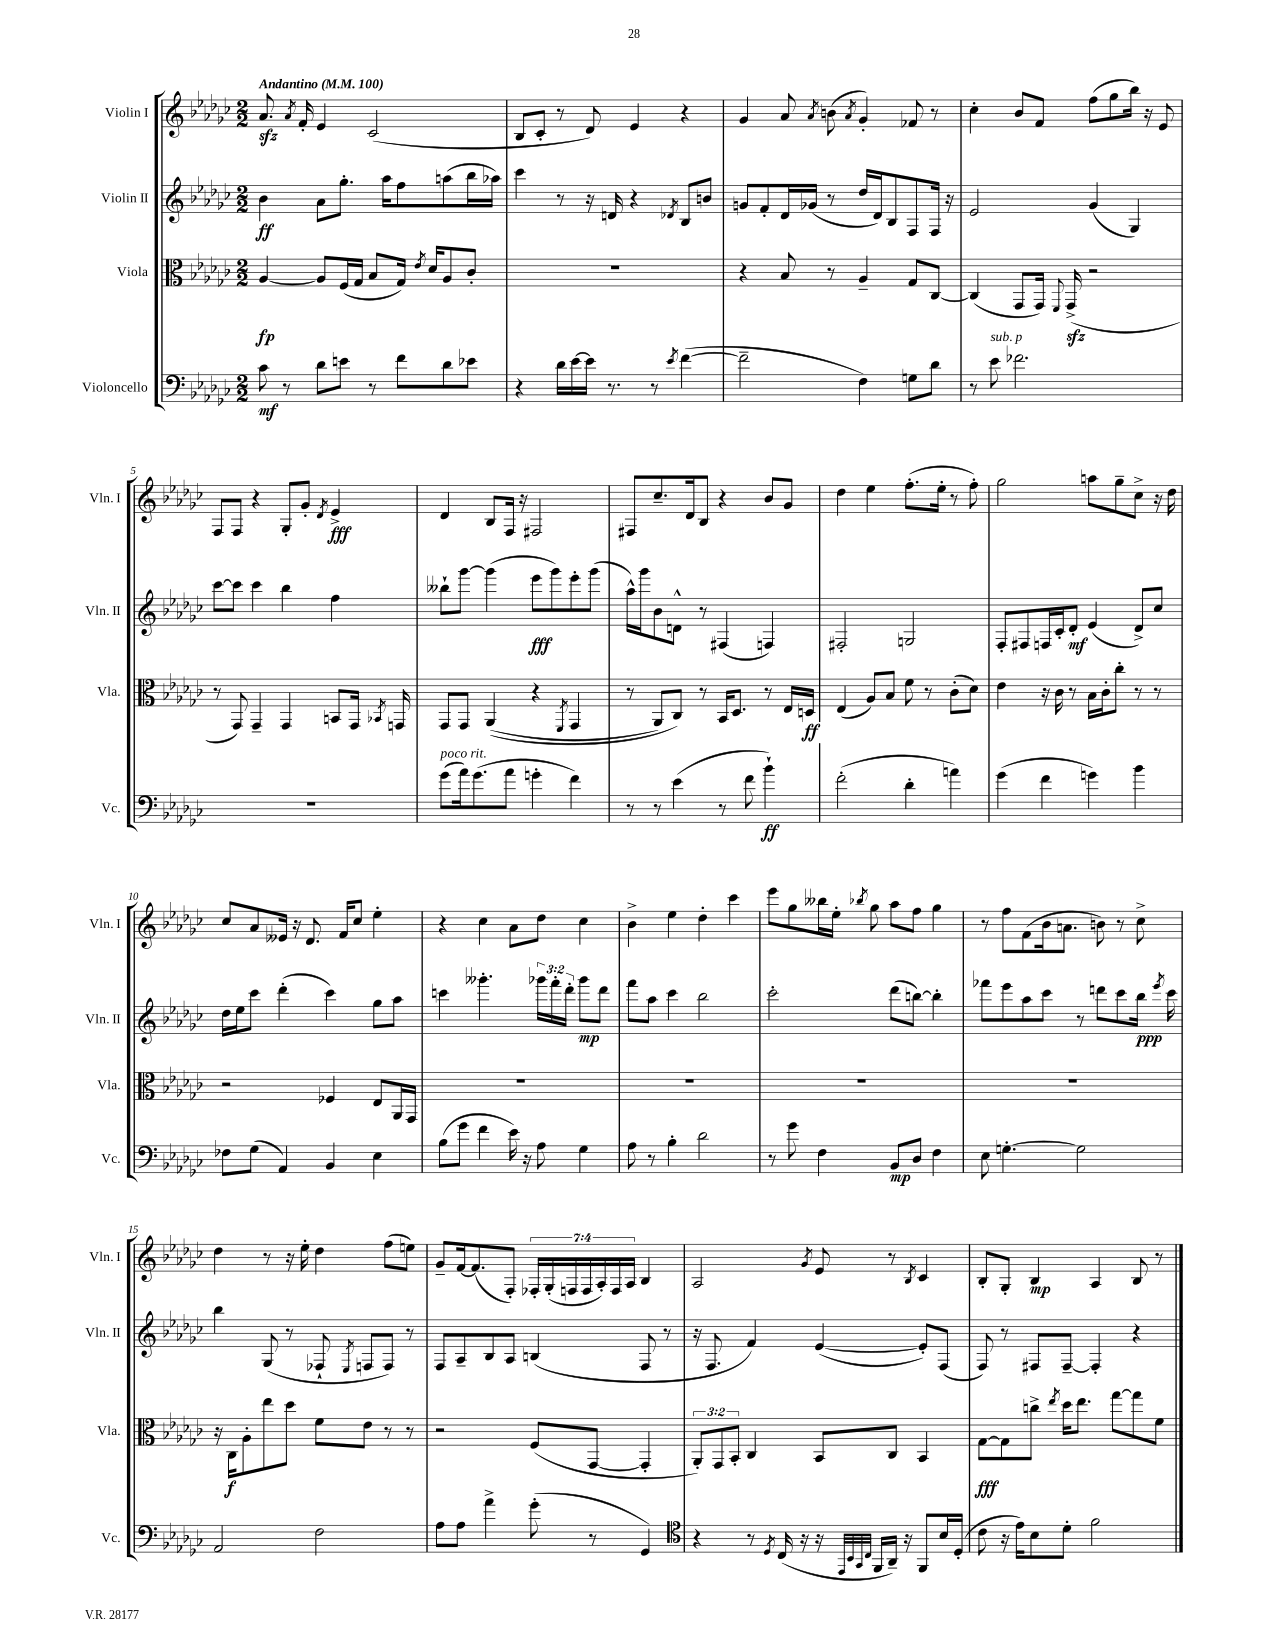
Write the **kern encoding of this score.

**kern	**dynam	**kern	**dynam	**kern	**dynam	**kern	**dynam
*part4	*part4	*part3	*part3	*part2	*part2	*part1	*part1
*staff4	*staff4	*staff3	*staff3	*staff2	*staff2	*staff1	*staff1
*I"Violoncello	*	*I"Viola	*	*I"Violin II	*	*I"Violin I	*
*I'Vc.	*	*I'Vla.	*	*I'Vln. II	*	*I'Vln. I	*
*clefF4	*	*clefC3	*	*clefG2	*	*clefG2	*
*k[b-e-a-d-g-c-]	*	*k[b-e-a-d-g-c-]	*	*k[b-e-a-d-g-c-]	*	*k[b-e-a-d-g-c-]	*
*M2/2	*	*M2/2	*	*M2/2	*	*M2/2	*
*MM100	*	*MM100	*	*MM100	*	*MM100	*
=1	=1	=1	=1	=1	=1	=1	=1
!	!	!	!	!	!	!LO:TX:a:B:t=Andantino	!
8c-\	mf	[4A-/	fp	4b-\	ff	8.a-zz/	.
8r	.	.	.	.	.	.	.
.	.	.	.	.	.	8qa-/	.
.	.	.	.	.	.	16f'/	.
8d-\L	.	8A-/L]	.	8a-\L	.	4e-/	.
8en\J	.	(16F/L	.	8.gg-'\J	.	.	.
.	.	16G-/JJ	.	.	.	.	.
8r	.	8B-/L	.	.	.	(2c-/	.
.	.	.	.	16aa-\KL	.	.	.
8f\L	.	16G-/Jk)	.	8ff\	.	.	.
.	.	8qe-/	.	.	.	.	.
.	.	16d-/KL	.	.	.	.	.
8d-\	.	8A-/	.	(8aan\	.	.	.
8e-X\J	.	8c-'/J	.	16bb-\L	.	.	.
.	.	.	.	16aa-X\JJ)	.	.	.
=2	=2	=2	=2	=2	=2	=2	=2
4r	.	1r	.	4ccc-\	.	8B-/L	.
.	.	.	.	.	.	8c-'/J	.
16d-\LL	.	.	.	8r	.	8r	.
[16e-\	.	.	.	.	.	.	.
16e-\JJ]	.	.	.	16r	.	8d-/)	.
8.r	.	.	.	16dn/	.	.	.
.	.	.	.	4r	.	4e-/	.
8r	.	.	.	.	.	.	.
8qe-/	.	.	.	8qd-X/	.	.	.
([4f\	.	.	.	8B-/L	.	4r	.
.	.	.	.	8bn/J	.	.	.
=3	=3	=3	=3	=3	=3	=3	=3
2f~\]	.	4r	.	8gn/L	.	4g-/	.
.	.	.	.	8f'/	.	.	.
.	.	8B-/	.	16d-/L	.	8a-/	.
.	.	.	.	(16g-X/JJ	.	.	.
.	.	.	.	.	.	8qa-/	.
.	.	8r	.	8r	.	(8bn\	.
.	.	.	.	.	.	8qa-/	.
4F\)	.	4A-~/	.	16dd-/LL	.	4g-'/)	.
.	.	.	.	16d-/J)	.	.	.
.	.	.	.	8B-/	.	.	.
8Gn\L	.	8G-/L	.	8F/	.	8f-X/	.
8d-\J	.	[8C-/J	.	16F/Jk	.	8r	.
.	.	.	.	16r	.	.	.
=4	=4	=4	=4	=4	=4	=4	=4
8r	.	(4C-/]	.	2e-/	.	4cc-'\	.
!LO:TX:a:i:t=sub. p	!	!	!	!	!	!	!
8e-\	.	.	.	.	.	.	.
2.f-X\	.	8GG-/L	.	.	.	8b-/L	.
.	.	16GG-/Jk)	.	.	.	8f/J	.
.	.	8qqFF/	.	.	.	.	.
.	.	(16GG-zz^/	.	.	.	.	.
.	.	2r	.	(4g-/	.	(8ff\L	.
.	.	.	.	.	.	8gg-\	.
.	.	.	.	4G-/)	.	16bb-\Jk)	.
.	.	.	.	.	.	16r	.
.	.	.	.	.	.	8e-/	.
!!LO:LB:g=z
=5	=5	=5	=5	=5	=5	=5	=5
1r	.	8r	.	[8ccc-\L	.	8F/L	.
.	.	8GG-/)	.	8ccc-\J]	.	8F/J	.
.	.	4GG-~/	.	4ccc-\	.	4r	.
.	.	4GG-/	.	4bb-\	.	8G-'/L	.
.	.	.	.	.	.	8g-'/J	.
.	.	.	.	.	.	8qd-/	.
.	.	8BBn/L	.	4ff\	.	4e-^/	fff
.	.	16GG-/Jk	.	.	.	.	.
.	.	8qBB-X/	.	.	.	.	.
.	.	16GGn/	.	.	.	.	.
=6	=6	=6	=6	=6	=6	=6	=6
!LO:TX:a:i:t=poco rit.	!	!	!	!	!	!	!
(8g-\L	.	8GG-/L	.	8bb--X`\L	.	4d-/	.
16a-\k)	.	8GG-/J	.	[8ggg-\J	.	.	.
(8.g-\	.	.	.	.	.	.	.
.	.	((4AA-/	.	(4ggg-\]	.	8B-/L	.
8a-\J	.	.	.	.	.	16F/Jk	.
.	.	.	.	.	.	16r	.
4gn'\	.	4r	.	8eee-\L	fff	2F#X/	.
.	.	.	.	8ggg-\)	.	.	.
.	.	8qFF/	.	.	.	.	.
4f\)	.	4GG-/	.	8eee-'\	.	.	.
.	.	.	.	(8ggg-\J	.	.	.
=7	=7	=7	=7	=7	=7	=7	=7
8r	.	8r	.	16aa-^^\LL)	.	8F#X/L	.
.	.	.	.	16ggg-\J	.	.	.
8r	.	8AA-/L)	.	8b-\	.	8.cc-~/	.
(4e-\	.	8C-/J)	.	8dn^^\J	.	.	.
.	.	.	.	.	.	16d-/k	.
.	.	8r	.	8r	.	8B-/J	.
8r	.	16BB-/KL	.	(4F#X/	.	4r	.
.	.	8.D-/J	.	.	.	.	.
8f\	.	.	.	.	.	.	.
4b-`\)	ff	8r	.	4Fn/)	.	8b-/L	.
.	.	16E-/LL	.	.	.	8g-/J	.
.	.	16Dn/JJ	ff	.	.	.	.
=8	=8	=8	=8	=8	=8	=8	=8
(2f'\	.	(4E-/	.	2F#X'/	.	4dd-\	.
.	.	8A-/L)	.	.	.	4ee-\	.
.	.	8B-/J	.	.	.	.	.
4d-'\	.	8f\	.	2Gn/	.	(8.ff'\L	.
.	.	8r	.	.	.	.	.
.	.	.	.	.	.	16ee-'\Jk	.
4an\)	.	(8c-'\L	.	.	.	8r	.
.	.	8d-\J)	.	.	.	8ff'\)	.
=9	=9	=9	=9	=9	=9	=9	=9
(4g-\	.	4e-\	.	8F'/L	.	2gg-\	.
.	.	.	.	8F#X/	.	.	.
4f\	.	16r	.	16Fn/L	.	.	.
.	.	16c-\	.	16c-'/J	.	.	.
.	.	8r	.	8d-'/J	mf	.	.
4gn\)	.	16B-\LL	.	(4e-/	.	8aan\L	.
.	.	16c-'\J	.	.	.	.	.
.	.	8cc-'\J	.	.	.	8gg-~\	.
4b-\	.	8r	.	8d-^/L)	.	8cc-^\J	.
.	.	8r	.	8cc-/J	.	16r	.
.	.	.	.	.	.	16dd-\	.
!!LO:LB:g=z
=10	=10	=10	=10	=10	=10	=10	=10
8F-X\L	.	2r	.	16dd-\LL	.	8cc-/L	.
.	.	.	.	16ee-\J	.	.	.
(8G-\J	.	.	.	8ccc-\J	.	8a-/	.
4AA-/)	.	.	.	(4ddd-'\	.	16e--X/Jk	.
.	.	.	.	.	.	16r	.
.	.	.	.	.	.	8.d-/	.
4BB-/	.	4F-X/	.	4ccc-\)	.	.	.
.	.	.	.	.	.	16f/KL	.
.	.	.	.	.	.	8cc-/J	.
4E-\	.	8E-/L	.	8gg-\L	.	4ee-'\	.
.	.	16AA-/L	.	8aa-\J	.	.	.
.	.	16GG-/JJ	.	.	.	.	.
=11	=11	=11	=11	=11	=11	=11	=11
(8B-\L	.	1r	.	4cccn\	.	4r	.
8g-\J	.	.	.	.	.	.	.
4f\	.	.	.	4.ggg--X'\	.	4cc-\	.
16e-\)	.	.	.	.	.	8a-\L	.
16r	.	.	.	.	.	.	.
8A-\	.	.	.	24ggg-X\LL	.	8dd-\J	.
.	.	.	.	24fff'\	.	.	.
.	.	.	.	24ddd-'\JJ	.	.	.
4G-\	.	.	.	8ggg-\L	mp	4cc-\	.
.	.	.	.	8ddd-\J	.	.	.
=12	=12	=12	=12	=12	=12	=12	=12
8A-\	.	1r	.	8fff\L	.	4b-^\	.
8r	.	.	.	8aa-\J	.	.	.
4B-'\	.	.	.	4ccc-\	.	4ee-\	.
2d-\	.	.	.	2bb-\	.	4dd-'\	.
.	.	.	.	.	.	4ccc-\	.
=13	=13	=13	=13	=13	=13	=13	=13
8r	.	1r	.	2ccc-'\	.	8eee-\L	.
8g-\	.	.	.	.	.	8gg-\	.
4F\	.	.	.	.	.	16bb--X\L	.
.	.	.	.	.	.	16ee-'\JJ	.
.	.	.	.	.	.	8qbb-X/	.
.	.	.	.	.	.	8gg-\	.
8BB-/L	mp	.	.	(8ddd-\L	.	8aa-\L	.
8D-/J	.	.	.	[8bbn\J)	.	8ff\J	.
4F\	.	.	.	4bb'\]	.	4gg-\	.
=14	=14	=14	=14	=14	=14	=14	=14
8E-\	.	1r	.	8fff-X\L	.	8r	.
[4.Gn'\	.	.	.	8eee-\	.	8ff\L	.
.	.	.	.	8aa-\	.	(8f\	.
.	.	.	.	8ccc-\J	.	16b-\k	.
.	.	.	.	.	.	8.an\J	.
2G\]	.	.	.	8r	.	.	.
.	.	.	.	8dddn\L	.	8bn\)	.
.	.	.	.	8ccc-\	.	8r	.
.	.	.	.	16bb-\Jk	ppp	8cc-^\	.
.	.	.	.	8qeee-/	.	.	.
.	.	.	.	16ccc-\	.	.	.
!!LO:LB:g=z
=15	=15	=15	=15	=15	=15	=15	=15
2AA-/	.	16r	.	4bb-\	.	4dd-\	.
.	.	16C-\KL	f	.	.	.	.
.	.	8A-'\	.	.	.	.	.
.	.	8ee-\	.	(8G-/	.	8r	.
.	.	8dd-\J	.	8r	.	16r	.
.	.	.	.	.	.	16ee-'\	.
2F\	.	8f\L	.	8F-X`/	.	4dd-\	.
.	.	.	.	8qE-/	.	.	.
.	.	8e-\J	.	8Fn/L	.	.	.
.	.	8r	.	8F/J)	.	(8ff\L	.
.	.	8r	.	8r	.	8een\J)	.
=16	=16	=16	=16	=16	=16	=16	=16
8A-\L	.	2r	.	8F/L	.	8g-~/L	.
8A-\J	.	.	.	8A-~/	.	[16f/k	.
.	.	.	.	.	.	(8.f/]	.
4a-^\	.	.	.	8B-/	.	.	.
.	.	.	.	8A-/J	.	8F'/J)	.
(8g-'\	.	(8F/L	.	(4Bn/	.	28F-X'/LL	.
.	.	.	.	.	.	(28G-'/	.
.	.	.	.	.	.	28Fn/	.
.	.	.	.	.	.	28F/	.
8r	.	[8GG-/J	.	.	.	.	.
.	.	.	.	.	.	28A-'/)	.
.	.	.	.	.	.	28F/	.
.	.	.	.	.	.	28A-/JJ	.
4GG-/)	.	4GG-'/]	.	8F/	.	4B-/	.
.	.	.	.	8r	.	.	.
=17	=17	=17	=17	=17	=17	=17	=17
*clefC4	*	*	*	*	*	*	*
4r	.	12AA-'/L)	.	16r	.	2A-/	.
.	.	.	.	8.F/	.	.	.
.	.	12GG-/	.	.	.	.	.
.	.	12BB-'/J	.	.	.	.	.
8r	.	4C-/	.	4f/)	.	.	.
8qD-/	.	.	.	.	.	.	.
(16C-/	.	.	.	.	.	.	.
16r	.	.	.	.	.	.	.
.	.	.	.	.	.	8qg-/	.
16r	.	8BB-/L	.	([4e-/	.	8e-/	.
32qqEE-/LLL	.	.	.	.	.	.	.
32qqBB-/	.	.	.	.	.	.	.
32qqGG-/	.	.	.	.	.	.	.
32qqC-/JJJ	.	.	.	.	.	.	.
16FF/LL	.	.	.	.	.	.	.
16AA-~/JJ)	.	8C-/J	.	.	.	8r	.
16r	.	.	.	.	.	.	.
.	.	.	.	.	.	8qB-/	.
8FF/L	.	4BB-/	.	8e-'/L])	.	4c-/	.
16B-/L	.	.	.	(8F/J	.	.	.
(16D-'/JJ	.	.	.	.	.	.	.
=18	=18	=18	=18	=18	=18	=18	=18
8c-\	.	[8G-\L	fff	8F/)	.	8B-'/L	.
16r	.	8G-\]	.	8r	.	8G-'/J	.
16e-\KL)	.	.	.	.	.	.	.
8B-\	.	8ccn^\J	.	8F#X/L	.	4B-/	mp
.	.	8qee-/	.	.	.	.	.
8d-'\J	.	16dd-\KL	.	[8F#~/J	.	.	.
.	.	8.ee-\J	.	.	.	.	.
2f\	.	.	.	4F#'/]	.	4A-/	.
.	.	[8gg-\L	.	.	.	.	.
.	.	8gg-\]	.	4r	.	8B-/	.
.	.	8f\J	.	.	.	8r	.
==	==	==	==	==	==	==	==
*-	*-	*-	*-	*-	*-	*-	*-
